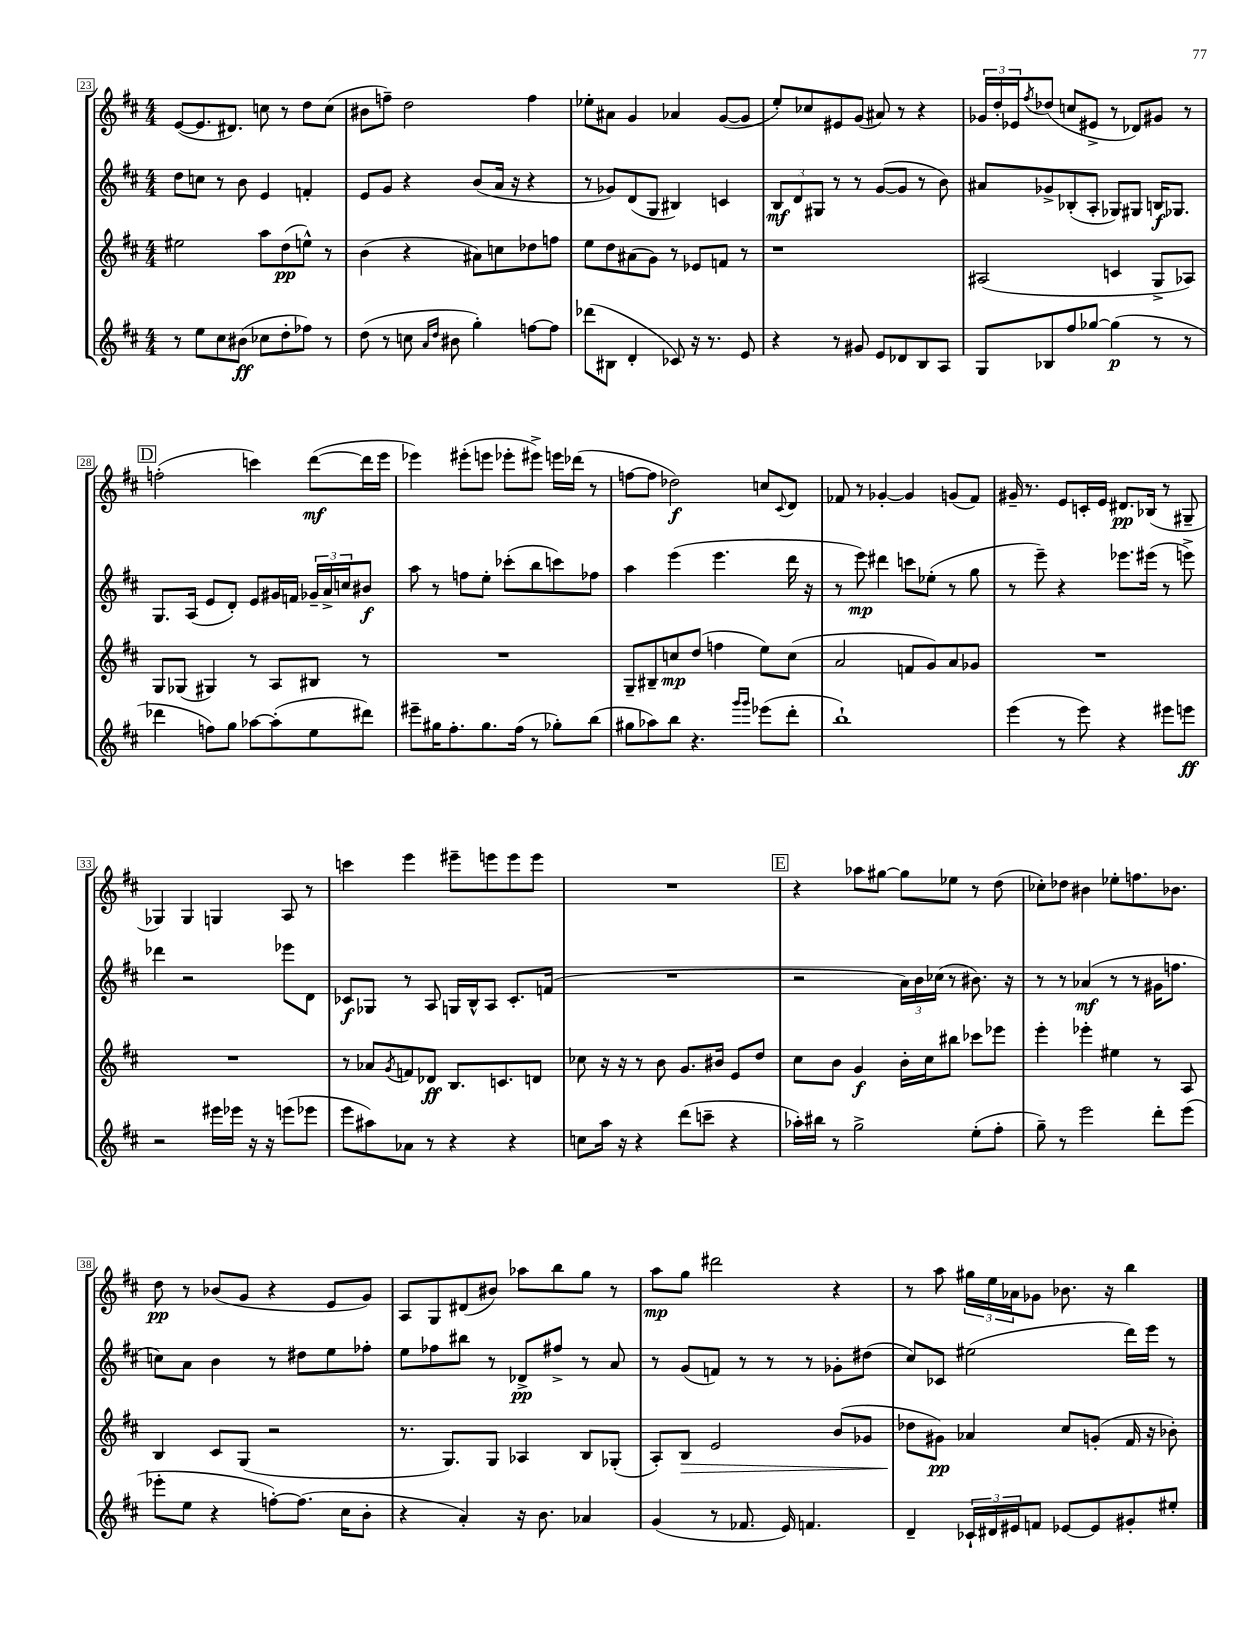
<<
\new StaffGroup <<
\new Staff = "s0" {
    \clef treble \key d \major \numericTimeSignature \time 4/4
    e'8~( e'8. dis'8.) c''8 r8 d''8 c''8( |
    bis'8 f''8--) d''2 f''4 |
    ees''8-. ais'8 g'4 aes'4 g'8~( g'8 |
    e''8-.) ces''8 eis'8 g'8( ais'8) r8 r4 |
    \tuplet 3/2 { ges'16 d''16-. ees'16 } \acciaccatura { fis''8 } des''8( c''8 eis'8-> r8 des'8) gis'8 r8 |
    \mark \markup { \box "D" } f''2-.( c'''4) d'''8~\mf( d'''16 e'''16 |
    ees'''4) eis'''8-.( e'''8 ees'''8-. eis'''8->) e'''16 des'''16( r8 |
    f''8~ f''8 des''2\f) c''8 \appoggiatura { cis'8 } d'8 |
    fes'8 r8 ges'4~-. ges'4 g'8( fes'8) |
    gis'16-- r8. e'8 c'16-. e'16 dis'8.\pp bes16( r8 gis8-- |
    ges4) ges4 g4 a8 r8 |
    c'''4 e'''4 eis'''8-- e'''8 e'''8 e'''8 |
    R1 |
    \mark \markup { \box "E" } r4 aes''8 gis''8~ gis''8 ees''8 r8 d''8( |
    ces''8-.) des''8 bis'4 ees''8-. f''8. bes'8. |
    d''8\pp r8 bes'8( g'8 r4 e'8 g'8) |
    a8 g8 dis'8( bis'8) aes''8 b''8 g''8 r8 |
    a''8\mp g''8 dis'''2 r4 |
    r8 a''8 \tuplet 3/2 { gis''16 e''16 aes'16 } ges'8 bes'8. r16 b''4 \bar "|." |
}
\new Staff = "s1" {
    \clef treble \key d \major \numericTimeSignature \time 4/4
    d''8 c''8 r8 b'8 e'4 f'4-. |
    e'8 g'8 r4 b'8( a'16 r16 r4 |
    r8 ges'8) d'8( g8 bis4) c'4 |
    \tuplet 3/2 { b8\mf d'8 gis8 } r8 r8 g'8~( g'8 r8 b'8) |
    ais'8 ges'8-> bes8-.( a8-. ges8) gis8 b16\f ges8. |
    \mark \markup { \box "D" } g8. a16( e'8 d'8-.) e'8 gis'16 f'16 \tuplet 3/2 { ges'16-- a'16-> c''16 } bis'8\f |
    a''8 r8 f''8 e''8-. ces'''8-.( b''8 c'''8) fes''8 |
    a''4 e'''4( e'''4. d'''16 r16 |
    r8 e'''8\mp) dis'''4 c'''8 ees''8-.( r8 g''8 |
    r8 e'''8--) r4 ees'''8. eis'''16( r8 e'''8->) |
    des'''4 r2 ees'''8 d'8 |
    ces'8\f ges8 r8 a8 g16 b16-^ a8 ces'8.-. f'16( |
    R1 |
    \mark \markup { \box "E" } r2 \tuplet 3/2 { a'16) b'16 ces''16( } r8 bis'8.) r16 |
    r8 r8 aes'4\mf( r8 r8 gis'16 f''8. |
    c''8) a'8 b'4 r8 dis''8 e''8 fes''8-. |
    e''8 fes''8 bis''8 r8 des'8->\pp fis''8-> r8 a'8 |
    r8 g'8( f'8) r8 r8 r8 ges'8-. dis''8( |
    cis''8) ces'8 eis''2( d'''16) e'''16 r8 \bar "|." |
}
\new Staff = "s2" {
    \clef treble \key d \major \numericTimeSignature \time 4/4
    eis''2 a''8 d''8\pp( e''8-^) r8 |
    b'4( r4 ais'8) c''8 des''8 f''8 |
    e''8 d''8 ais'8( g'8) r8 ees'8 f'8 r8 |
    r1 |
    ais2( c'4 g8-> aes8) |
    \mark \markup { \box "D" } g8 ges8( gis4) r8 a8 bis8 r8 |
    R1 |
    g8-- bis8-- c''8\mp d''8( f''4 e''8) c''8( |
    a'2 f'8 g'8) a'8 ges'8 |
    R1 |
    R1 |
    r8 aes'8 \acciaccatura { g'8 } f'8 des'8\ff b8. c'8. d'8 |
    ces''8 r16 r16 r8 b'8 g'8. bis'16 e'8 d''8 |
    \mark \markup { \box "E" } cis''8 b'8 g'4\f b'16-. cis''16 bis''8 ces'''8 ees'''8 |
    e'''4-. ees'''4-. eis''4 r8 a8 |
    b4 cis'8 g8( r2 |
    r8. g8.) g8 aes4 b8 ges8-.( |
    a8-.) b8\> e'2 b'8( ges'8 |
    des''8\! gis'8\pp) aes'4 cis''8 g'8-.( fis'16 r16 bes'8-.) \bar "|." |
}
\new Staff = "s3" {
    \clef treble \key d \major \numericTimeSignature \time 4/4
    r8 e''8 cis''8 bis'8\ff( ces''8 d''8-. fes''8) r8 |
    d''8( r8 c''8 \grace { a'16 d''16 } bis'8 g''4-.) f''8~ f''8 |
    des'''8( bis8 d'4-. ces'8) r16 r8. e'8 |
    r4 r8 gis'8 e'8 des'8 b8 a8 |
    g8 bes8 fis''8 ges''8~ ges''4\p( r8 r8 |
    \mark \markup { \box "D" } des'''4 f''8) g''8 aes''8~ aes''8-.( e''8 dis'''8) |
    eis'''8-- gis''16 fis''8.-. gis''8. fis''16( r8 ges''8-.) b''8( |
    gis''8 aes''8) b''8 r4. \grace { g'''16 g'''16 } ees'''8( d'''8-. |
    b''1-!) |
    e'''4( r8 e'''8) r4 eis'''8 e'''8\ff |
    r2 eis'''16 ees'''16 r16 r16 e'''8( ees'''8 |
    e'''8 ais''8) aes'8 r8 r4 r4 |
    c''8 a''16 r16 r4 d'''8( c'''8-- r4 |
    \mark \markup { \box "E" } aes''16-.) bis''16 r8 g''2-> e''8-.( fis''8-. |
    g''8--) r8 e'''2 d'''8-. e'''8( |
    ees'''8-. e''8 r4 f''8~-.) f''8.( cis''16 b'8-. |
    r4 a'4-.) r16 b'8. aes'4 |
    g'4( r8 fes'8. e'16) f'4. |
    d'4-- \tuplet 3/2 { ces'16-! dis'16 eis'16 } f'8 ees'8~ ees'8 gis'8-. eis''8-. \bar "|." |
}
>>
>>
\layout { \context { \Score currentBarNumber = #23 \override BarNumber.stencil = #(make-stencil-boxer 0.1 0.3 ly:text-interface::print) } }
